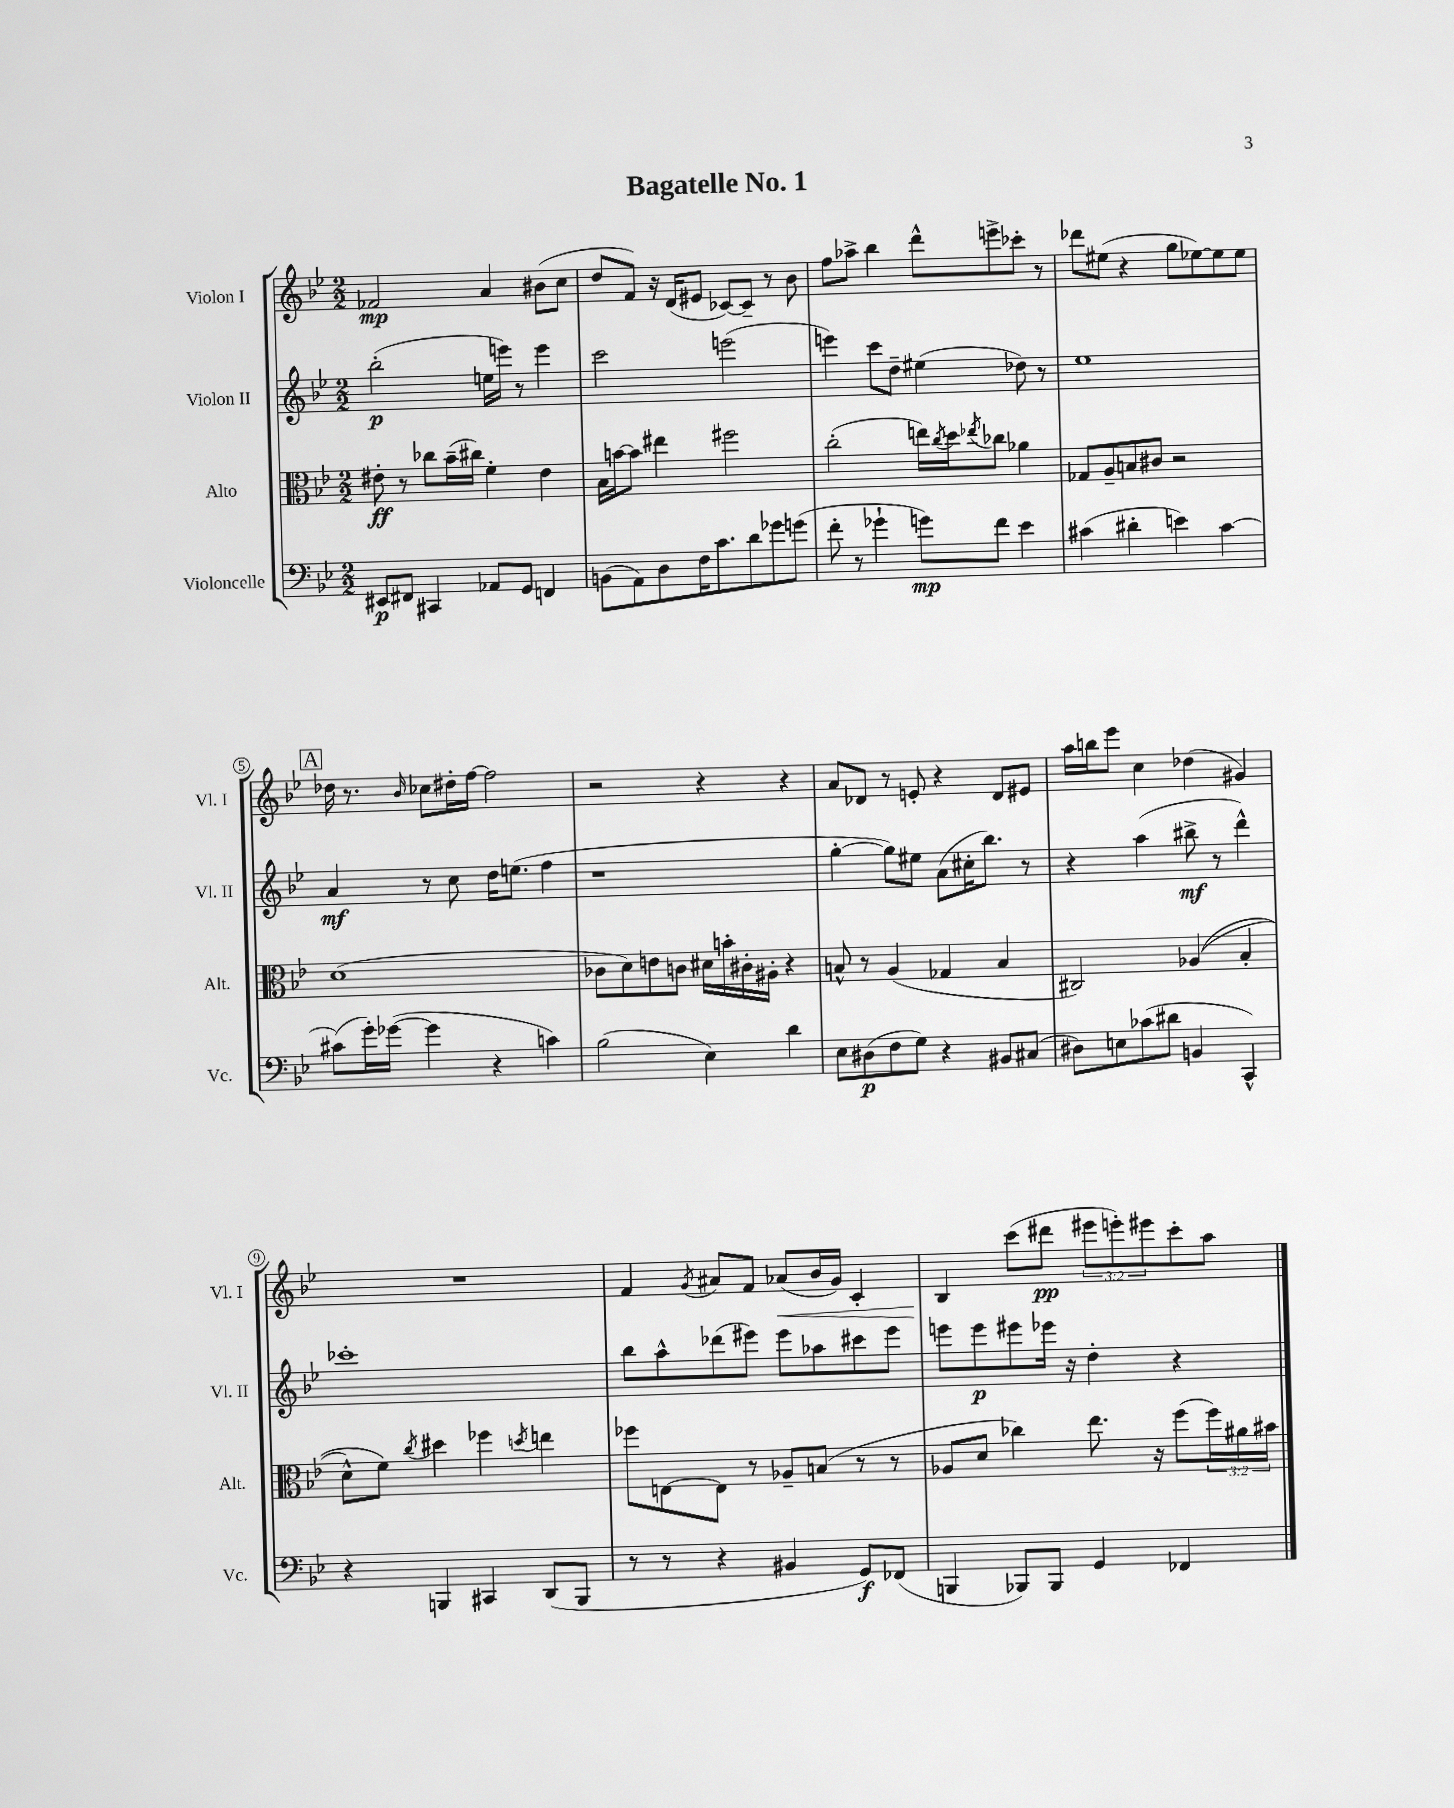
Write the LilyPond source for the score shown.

\header { title = "Bagatelle No. 1" }
<<
\new StaffGroup <<
\new Staff = "s0" \with { instrumentName = "Violon I" shortInstrumentName = "Vl. I" } {
    \clef treble \key bes \major \numericTimeSignature \time 2/2 \override Staff.TupletNumber.text = #tuplet-number::calc-fraction-text
    fes'2\mp a'4 bis'8( c''8 |
    d''8 f'8) r16 d'16( eis'8 ces'8~) ces'8-- r8 bes'8 |
    f''8 aes''8-> bes''4 d'''8-^ e'''8-> ces'''8-. r8 |
    des'''8 eis''8( r4 g''8 ees''8~) ees''8 ees''8 |
    \mark \markup { \box "A" } des''16 r8. \grace { bes'16 } ces''8 dis''16-. f''16~ f''2 |
    r2 r4 r4 |
    a'8 des'8 r8 e'8-. r4 des'8 eis'8 |
    a''16 b''16 ees'''8 c''4 des''4( gis'4) |
    R1 |
    f'4 \acciaccatura { g'8 } ais'8 f'8 aes'8\<( bes'16 g'16) c'4-. |
    bes4\! c'''8( dis'''8\pp \tuplet 3/2 { eis'''8 e'''8-.) eis'''8 } c'''8-. a''8 \bar "|." |
}
\new Staff = "s1" \with { instrumentName = "Violon II" shortInstrumentName = "Vl. II" } {
    \clef treble \key bes \major \numericTimeSignature \time 2/2
    bes''2-.\p( e''16 e'''16) r8 e'''4 |
    c'''2 e'''2( |
    e'''4) c'''8 d''8-- eis''4( des''8) r8 |
    ees''1 |
    \mark \markup { \box "A" } a'4\mf r8 c''8 d''16 e''8.( f''4 |
    r1 |
    g''4~-. g''8) eis''8 a'8( cis''16-. bes''8.) r8 |
    r4 a''4( bis''8->\mf r8 d'''4-^) |
    ces'''1-. |
    bes''8 a''8-^ des'''8( eis'''8) eis'''8 aes''8 cis'''8 eis'''8 |
    e'''8 e'''8\p eis'''8 ees'''16 r16 d''4-. r4 \bar "|." |
}
\new Staff = "s2" \with { instrumentName = "Alto" shortInstrumentName = "Alt." } {
    \clef alto \key bes \major \numericTimeSignature \time 2/2 \override Staff.TupletNumber.text = #tuplet-number::calc-fraction-text
    eis'8-.\ff r8 ces''8 bes'16--( cis''16) f'4-. eis'4 |
    bes16 b'16~ b'8 eis''4 fis''2 |
    c''2-.( e''16) \acciaccatura { c''8 } d''16 \acciaccatura { ees''8 } ces''8 aes'4 |
    ges8 a8-- b8 cis'8 r2 |
    \mark \markup { \box "A" } d'1( |
    ces'8 d'8) e'8 c'8 dis'16 b'16-. cis'16-. ais16-. r4 |
    b8-^ r8 a4( ges4 b4 |
    cis2) aes4(\( bes4-. |
    d'8-^) f'8\) \acciaccatura { c''8 } dis''4 fes''4 \acciaccatura { d''8 } e''4 |
    fes''8 e8~ e8 r8 aes8-- b8( r8 r8 |
    aes8 d'8 ces''4) ees''8. r16 f''8( \tuplet 3/2 { f''16) ais'16 bis'16 } \bar "|." |
}
\new Staff = "s3" \with { instrumentName = "Violoncelle" shortInstrumentName = "Vc." } {
    \clef bass \key bes \major \numericTimeSignature \time 2/2
    eis,8\p fis,8 cis,4 aes,8 g,8 f,4 |
    b,8( a,8) d8 f16 c'8. d'8 ges'8 g'8( |
    f'8-. r8 ges'4-! g'8\mp) f'8 ees'4 |
    cis'4( dis'4-. e'4) cis'4~ |
    \mark \markup { \box "A" } cis'8( g'16-.) ges'16~( ges'4 r4 c'4) |
    bes2( ees4) d'4 |
    ees8 dis8\p( f8 g8) r4 bis,8 cis8( |
    dis8) e8 ces'8( dis'8 b,4 c,4-^) |
    r4 b,,4 cis,4 d,8( b,,8 |
    r8 r8 r4 bis,4 g,8\f) fes,8( |
    b,,4 bes,,8) bes,,8 g,4 fes,4 \bar "|." |
}
>>
>>
\layout { \context { \Score \override BarNumber.stencil = #(make-stencil-circler 0.1 0.3 ly:text-interface::print) } }
